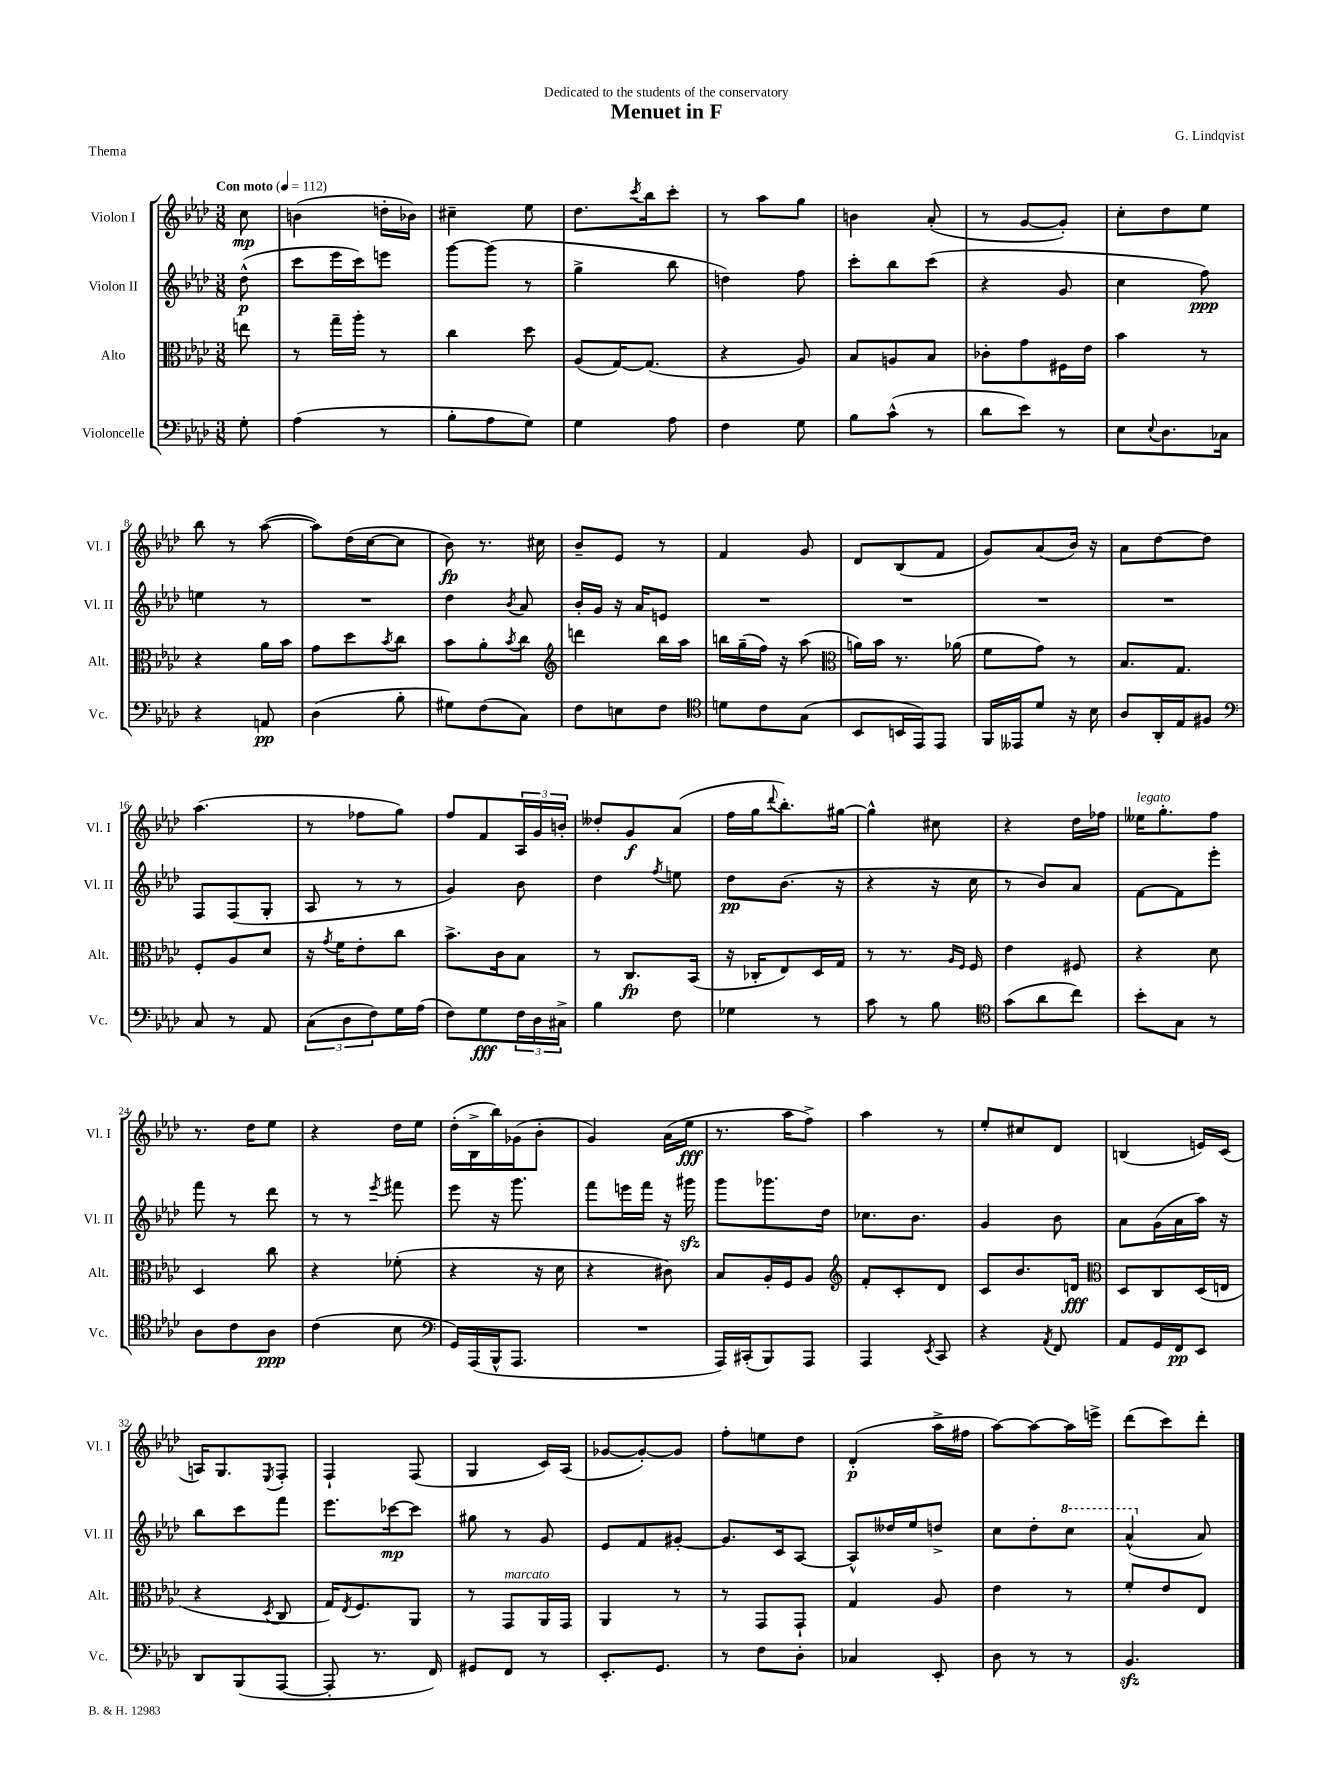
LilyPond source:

\header { title = "Menuet in F" composer = "G. Lindqvist" dedication = "Dedicated to the students of the conservatory" piece = "Thema" }
<<
\new StaffGroup <<
\new Staff = "s0" \with { instrumentName = "Violon I" shortInstrumentName = "Vl. I" } {
    \clef treble \key aes \major \numericTimeSignature \time 3/8 \partial 8 \tempo "Con moto" 4 = 112
    c''8\mp |
    b'4( d''16-. bes'16) |
    cis''4-- ees''8 |
    des''8. \acciaccatura { c'''8 } bes''16 c'''8-. |
    r8 aes''8 g''8 |
    b'4 aes'8-.( |
    r8 g'8~ g'8-.) |
    c''8-. des''8 ees''8 |
    bes''8 r8 aes''8~( |
    aes''8) des''16( c''16~ c''8 |
    bes'8\fp) r8. cis''16 |
    bes'8-- ees'8 r8 |
    f'4 g'8 |
    des'8 bes8( f'8 |
    g'8) aes'8( bes'16) r16 |
    aes'8 des''8~ des''8 |
    aes''4.( |
    r8 fes''8 g''8) |
    f''8 f'8 \tuplet 3/2 { aes16 g'16 b'16-. } |
    deses''8-. g'8\f aes'8( |
    f''16 g''16 \appoggiatura { des'''8 } bes''8.-.) gis''16~ |
    gis''4-^ cis''8 |
    r4 des''16 fes''16 |
    eeses''16^\markup { \italic "legato" } g''8.-. f''8 |
    r8. des''16 ees''8 |
    r4 des''16 ees''16 |
    des''16-.( bes16-> bes''16) ges'16( bes'8-. |
    g'4) aes'16( ees''16\fff |
    r8. aes''16 f''8->) |
    aes''4 r8 |
    ees''8-. cis''8 des'8 |
    b4( e'16) c'16( |
    a16) g8. \acciaccatura { ees8 } f8-. |
    f4-! f8( |
    g4 c'16) aes16( |
    ges'8~ ges'8~-.) ges'8 |
    f''8-. e''8 des''8 |
    des'4-.\p( aes''16-> fis''16 |
    aes''8~) aes''8~ aes''16 e'''16-> |
    des'''8( c'''8) des'''8-. \bar "|." |
}
\new Staff = "s1" \with { instrumentName = "Violon II" shortInstrumentName = "Vl. II" } {
    \clef treble \key aes \major \numericTimeSignature \time 3/8 \partial 8
    des''8-^\p( |
    c'''8 ees'''16 c'''16) e'''8 |
    g'''8~ g'''8( r8 |
    g''4-> bes''8 |
    d''4) f''8 |
    c'''8-. bes''8 c'''8( |
    r4 g'8 |
    c''4 f''8\ppp) |
    e''4 r8 |
    R4. |
    des''4 \acciaccatura { bes'8 } aes'8 |
    bes'16-. g'16 r16 aes'16 e'8 |
    R4. |
    R4. |
    R4. |
    R4. |
    f8 f8( g8-. |
    aes8 r8 r8 |
    g'4) bes'8 |
    des''4 \acciaccatura { f''8 } e''8 |
    des''8\pp bes'8.( r16 |
    r4 r16 c''16 |
    r8 bes'8) aes'8 |
    f'8~ f'8 ees'''8-. |
    f'''8 r8 des'''8 |
    r8 r8 \acciaccatura { ees'''8 } fis'''8 |
    ees'''8 r16 g'''8. |
    f'''8 e'''16 f'''16 r16 gis'''16\sfz |
    g'''8 ges'''8. des''16 |
    ces''8. bes'8. |
    g'4 bes'8 |
    aes'8 g'16( aes'16 aes''16) r16 |
    bes''8 c'''8 f'''8 |
    ees'''8. ces'''16~\mp ces'''8 |
    gis''8 r8 g'8 |
    ees'8 f'8 gis'8~-. |
    gis'8. c'16 aes8~ |
    aes8-^ deses''16 ees''16 d''8-> |
    c''8 des''8-. \ottava #1 c'''8 |
    aes''4-^( \ottava #0 aes'8) \bar "|." |
}
\new Staff = "s2" \with { instrumentName = "Alto" shortInstrumentName = "Alt." } {
    \clef alto \key aes \major \numericTimeSignature \time 3/8 \partial 8
    e''8 |
    r8 g''16-- aes''16-. r8 |
    c''4 des''8 |
    aes8( g16~) g8.( |
    r4 aes8) |
    bes8 a8 bes8 |
    ces'8-. g'8 fis16 ees'16 |
    bes'4 r8 |
    r4 aes'16 bes'16 |
    g'8 des''8 \acciaccatura { bes'8 } c''8 |
    bes'8 aes'8-. \acciaccatura { bes'8 } c''8 |
    \clef treble d'''4 bes''16 aes''16 |
    b''16 g''16--( f''16) r16 aes''8( |
    \clef alto a'16) bes'16 r8. aes'16( |
    f'8 g'8) r8 |
    bes8. g8. |
    f8-. aes8 des'8 |
    r16 \acciaccatura { g'8 } f'16 ees'8-. c''8 |
    bes'8.-> c'16 bes8 |
    r8 c8.\fp bes,16( |
    r16 ces16-. ees8) des16 g16 |
    r8 r8. \grace { aes16 f16 } f16 |
    ees'4 fis8 |
    r4 des'8 |
    des4 c''8 |
    r4 fes'8-.( |
    r4 r16 des'16 |
    r4 cis'8) |
    bes8 aes16-. f16 aes8 |
    \clef treble f'8-. c'8-. des'8 |
    c'8 bes'8. d'16\fff |
    \clef alto des8 c8 des16( e16 |
    r4 \acciaccatura { des8 } c8 |
    g16) \acciaccatura { ees8 } f8. aes,8 |
    r8 g,8^\markup { \italic "marcato" } aes,16 g,16 |
    aes,4 r8 |
    r8 g,8 g,8-! |
    g4 aes8 |
    ees'4 r8 |
    f'8-. ees'8 ees8 \bar "|." |
}
\new Staff = "s3" \with { instrumentName = "Violoncelle" shortInstrumentName = "Vc." } {
    \clef bass \key aes \major \numericTimeSignature \time 3/8 \partial 8
    g8-. |
    aes4( r8 |
    bes8-. aes8 g8) |
    g4 aes8 |
    f4 g8 |
    bes8 c'8-^( r8 |
    des'8 ees'8) r8 |
    ees8 \appoggiatura { ees8 } des8. ces16 |
    r4 a,8\pp |
    des4( bes8-. |
    gis8) f8( c8) |
    f8 e8 f8 |
    \clef tenor d'8 c'8 g8( |
    bes,8 b,16 ees,16) ees,8 |
    f,16 eeses,16 des'8 r16 bes16 |
    aes8 aes,16-. ees16 fis8 |
    \clef bass c8 r8 aes,8 |
    \tuplet 3/2 { c8( des8 f8) } g16 aes16( |
    f8) g8\fff \tuplet 3/2 { f16 des16 cis16-> } |
    bes4 f8 |
    ges4 r8 |
    c'8 r8 bes8 |
    \clef tenor g'8( aes'8 c''8) |
    bes'8-. g8 r8 |
    aes8 c'8 aes8\ppp |
    c'4( bes8 |
    \clef bass g,16) aes,,16( bes,,16-^ aes,,8. |
    R4. |
    aes,,16) cis,16-.( bes,,8) aes,,8 |
    aes,,4 \acciaccatura { ees,8 } c,8 |
    r4 \acciaccatura { aes,8 } f,8 |
    aes,8 g,16 f,16\pp ees,8 |
    des,8 bes,,8( aes,,8~ |
    aes,,8-. r8. f,16) |
    gis,8 f,8 r8 |
    ees,8.-. g,8. |
    r8 f8 des8-. |
    ces4 ees,8-. |
    des8 r8 r8 |
    bes,4.\sfz \bar "|." |
}
>>
>>
